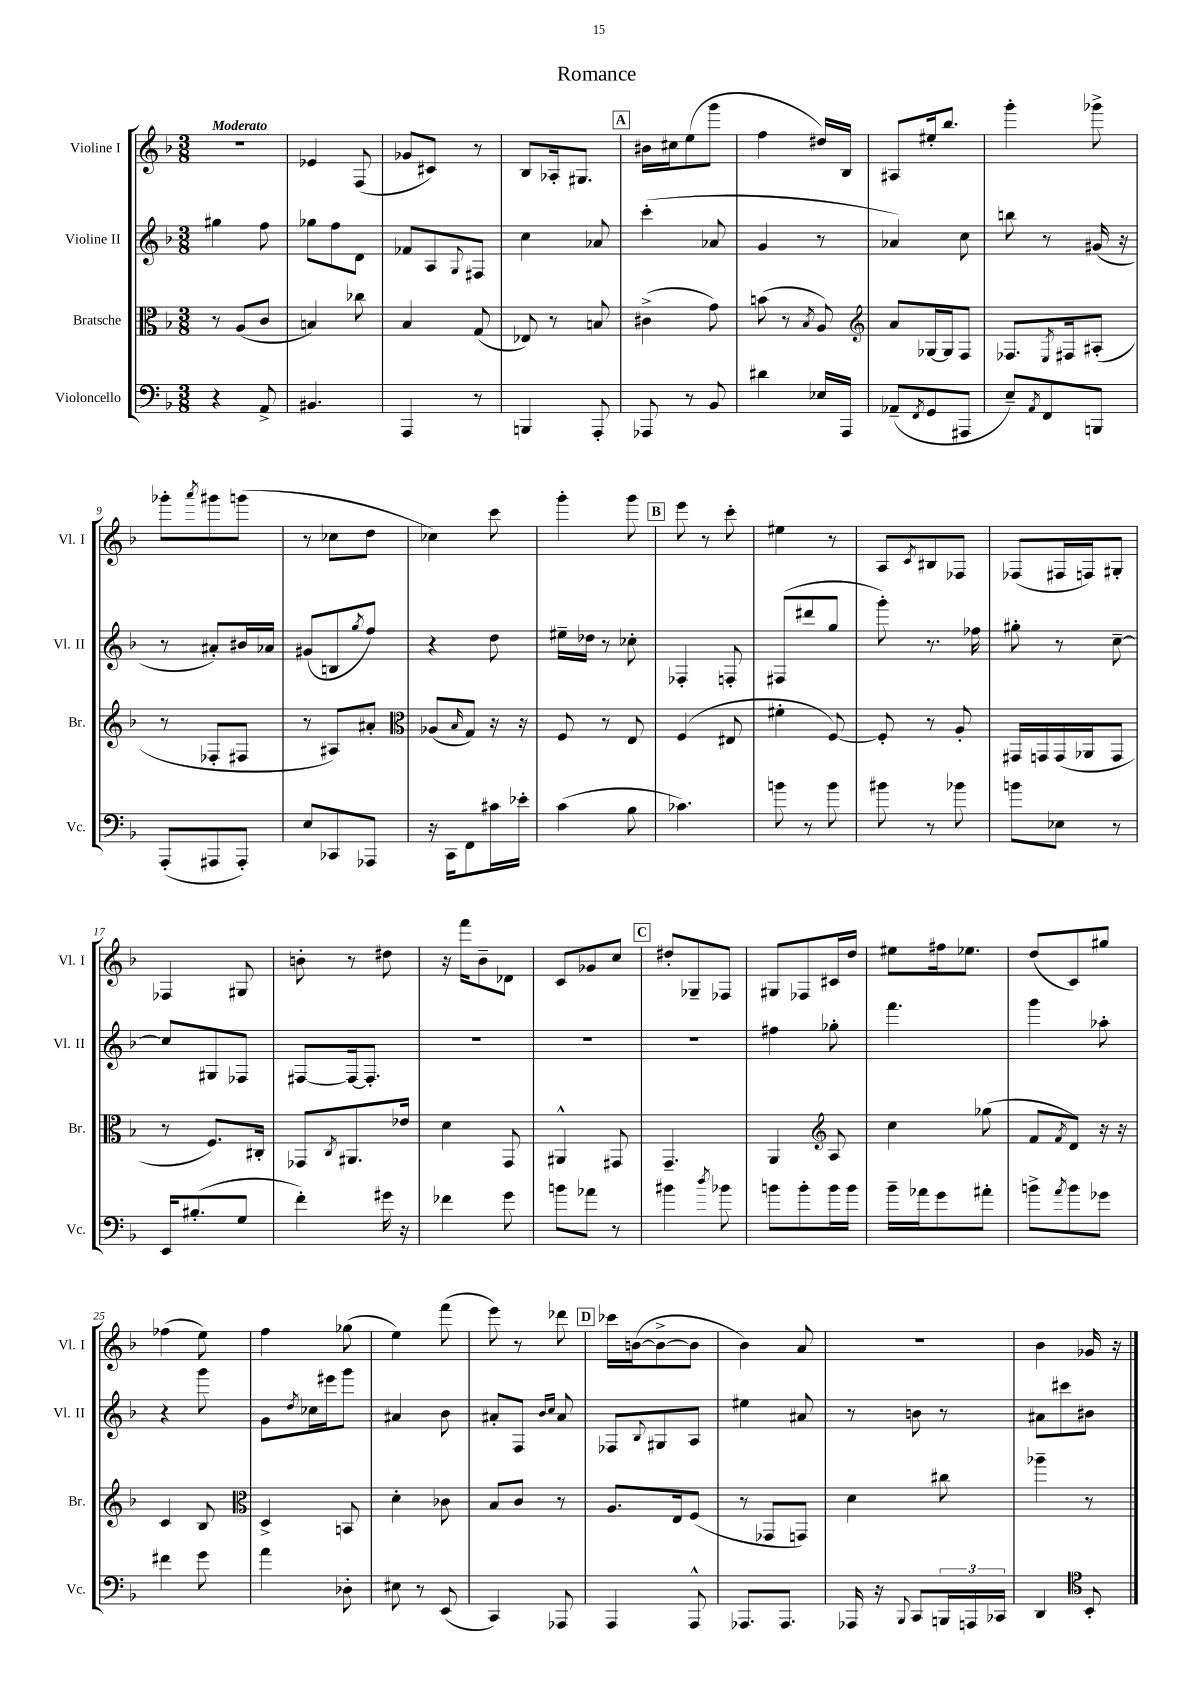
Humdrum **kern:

**kern	**kern	**kern	**kern
*part4	*part3	*part2	*part1
*staff4	*staff3	*staff2	*staff1
*I"Violoncello	*I"Bratsche	*I"Violine II	*I"Violine I
*I'Vc.	*I'Br.	*I'Vl. II	*I'Vl. I
*clefF4	*clefC3	*clefG2	*clefG2
*k[b-]	*k[b-]	*k[b-]	*k[b-]
*M3/8	*M3/8	*M3/8	*M3/8
=1	=1	=1	=1
!	!	!	!LO:TX:a:B:t=Moderato
4r	8r	4gg#X\	4.r
.	(8A/L	.	.
8AA^/	8c/J	8ff\	.
=2	=2	=2	=2
4.BB#X/	4Bn/)	8gg-X\L	4e-X/
.	.	8ff\	.
.	8cc-X\	8d\J	(8F/
=3	=3	=3	=3
4AAA/	4B-/	8f-X/L	8g-X/L
.	.	8A/	8c#X/J)
.	.	8qqG/	.
8r	(8G/	8F#X/J	8r
=4	=4	=4	=4
4BBBn/	8E-X/)	4cc\	8B-/L
.	8r	.	16A-X'/k
.	.	.	8.G#X/J
8AAA'/	8Bn/	8a-X/	.
!!LO:REH:place=s1:t=A
=5	=5	=5	=5
8AAA-X/	(4c#X^\	(4ccc'\	16b#X\LL
.	.	.	16cc#X\J
8r	.	.	(8ee\
8BB-/	8g\)	8a-X/	8ggg\J
=6	=6	=6	=6
4d#X\	(8bn\	4g/	4ff\
.	8r	.	.
.	8qB-/	.	.
16E-X/LL	8A/)	8r	16dd#X/LL)
16AAA/JJ	.	.	16B-/JJ
=7	=7	=7	=7
*	*clefG2	*	*
(8AA-X~/L	8a/L	4a-X/)	8A#X/L
8qFF/	.	.	.
8GG/	[16G-X/L	.	16ee#X'/k
.	16G-/J]	.	8.bb-/J
8AAA#X/J	8F/J	8cc\	.
=8	=8	=8	=8
8E~/L)	8.F-X/L	8bbn\	4ggg'\
8qAA/	.	.	.
8FF/	.	8r	.
.	8qE/	.	.
.	16F#X/k	.	.
8BBBn/J	(8A#X'/J	(16g#X/	8ggg-X^\
.	.	16r	.
!!LO:LB:g=z
=9	=9	=9	=9
(8AAA'/L	8r	8r	8ggg-X'\L
.	.	.	8qaaa/
8AAA#X/	8F-X'/L	8a#X'/L)	8ggg#X\
8AAA#'/J)	8F#X/J	16b#X/L	(8gggn\J
.	.	16a-X/JJ	.
=10	=10	=10	=10
8E/L	8r	(8g#X/L	8r
8CC-X/	8A#X/L)	8Bn/	8cc-X\L
.	.	8qgg/	.
8AAA-X/J	8a#X'/J	8ff/J)	8dd\J
=11	=11	=11	=11
*	*clefC3	*	*
16r	(8A-X/L	4r	4cc-X\)
16CC\KL	.	.	.
.	16qqB-/	.	.
8FF\	8G/J)	.	.
16c#X\L	16r	8dd\	8ccc\
16e-X'\JJ	16r	.	.
=12	=12	=12	=12
(4c\	8F/	16ee#X~\LL	4ggg'\
.	.	16dd-X\JJ	.
.	8r	8r	.
8B-\	8E/	8cc-X'\	8ggg\
!!LO:REH:place=s1:t=B
=13	=13	=13	=13
4.c-X\)	(4F/	4F-X'/	8eee\
.	.	.	8r
.	8E#X/	8Fn'/	8ccc'\
=14	=14	=14	=14
8bn\	4f#X'\	(8F#X/L	4ee#X\
8r	.	8ddd#X/	.
8b\	[8F/)	8gg/J	8r
=15	=15	=15	=15
8b#X\	8F'/]	8ggg'\)	8A/L
.	.	.	8qc/
8r	8r	8.r	8B#X/
8b-X\	8A'/	.	8F-X/J
.	.	16ff-X\	.
=16	=16	=16	=16
8bn\L	16GG#X/LL	8gg#X'\	(8F-X/L
.	16GGn/	.	.
8E-X\J	(16GG/	8r	16F#X/L
.	16AA-X/J	.	16Fn/J)
8r	8GG/J	[8cc~\	8G#X'/J
!!LO:LB:g=z
=17	=17	=17	=17
16EE/KL	8r	8cc/L]	4F-X/
(8.B#X'/	.	.	.
.	8.F/L)	8G#X/	.
8G/J	.	8F-X/J	8G#X/
.	16C#X'/Jk	.	.
=18	=18	=18	=18
4f'\)	8GG-X/L	[8F#X/L	8bn'\
.	8qC/	.	.
.	8.AA#X/	16F#/k_	8r
.	.	8.F#'/J]	.
16g#X\	.	.	8dd#X\
16r	16e-X/Jk	.	.
=19	=19	=19	=19
4f-X\	4d\	4.r	16r
.	.	.	16fff\KL
.	.	.	8b-~\
8g\	8GG/	.	8d-X\J
=20	=20	=20	=20
8bn\L	4AA#X^^/	4.r	8c/L
8a-X\J	.	.	8g-X/
8r	8GG#X/	.	8cc/J
!!LO:REH:place=s1:t=C
=21	=21	=21	=21
4b#X\	4.GG~/	4.r	8dd#X'/L
.	.	.	8G-X~/
8qdd/	.	.	.
8b-X\	.	.	8F-X/J
=22	=22	=22	=22
8bn\L	4AA/	4ff#X\	8G#X/L
8b'\	.	.	8F-X/
*	*clefG2	*	*
16b\L	8A/	8gg-X'\	16c#X/L
16b\JJ	.	.	16dd/JJ
=23	=23	=23	=23
16b-~\LL	4cc\	4.fff\	8ee#X\L
16a-X\J	.	.	.
8g\	.	.	16ff#X\k
.	.	.	8.ee-X\J
8a#X'\J	(8gg-X\	.	.
=24	=24	=24	=24
8bn^\L	8f/L	4ggg\	(8dd/L
8qa/	8qf/	.	.
8b\	8d/J)	.	8c/)
8g-X\J	16r	8aa-X'\	8gg#X/J
.	16r	.	.
!!LO:LB:g=z
=25	=25	=25	=25
4f#X\	4c/	4r	(4ff-X\
8g\	8B-/	8ggg\	8ee\)
=26	=26	=26	=26
*	*clefC3	*	*
4a\	4D^/	8g\L	4ff\
.	.	8qdd/	.
.	.	16cc-X\L	.
.	.	16eee#X\J	.
8D-X'\	8BBn/	8ggg\J	(8gg-X\
=27	=27	=27	=27
8E#X\	4d'\	4a#X/	4ee\)
8r	.	.	.
(8EE/	8c-X\	8b-\	(8fff\
=28	=28	=28	=28
4CC/)	8B-/L	8a#X'/L	8eee\)
.	8c/J	8F/J	8r
.	.	16qqb-/LL	.
.	.	16qqcc/JJ	.
8AAA-X/	8r	8a#/	8ddd-X\
!!LO:REH:place=s1:t=D
=29	=29	=29	=29
4AAA/	8.A/L	8F-X/L	16ccc-X\LL
.	.	.	([16bn\J
.	.	8qqB-/	.
.	.	8G#X/	8b^\_
.	16E/k	.	.
8AAA^^/	(8F/J	8A/J	8b\J]
=30	=30	=30	=30
8.AAA-X/L	8r	4ee#X\	4b-\)
.	8GG-X/L	.	.
8.AAA-/J	.	.	.
.	8GGn/J)	8a#X/	8a/
=31	=31	=31	=31
16AAA-X/	4d\	8r	4.r
16r	.	.	.
8qqBBB-/	.	.	.
8CC/L	.	8bn\	.
24BBBn/L	8cc#X\	8r	.
24AAAn/	.	.	.
24CC-X/JJ	.	.	.
=32	=32	=32	=32
4DD/	4aa-X~\	8a#X\L	4b-\
.	.	8ccc#X\	.
*clefC4	*	*	*
8BB-'/	8r	8b#X\J	16g-X/
.	.	.	16r
==	==	==	==
*-	*-	*-	*-
